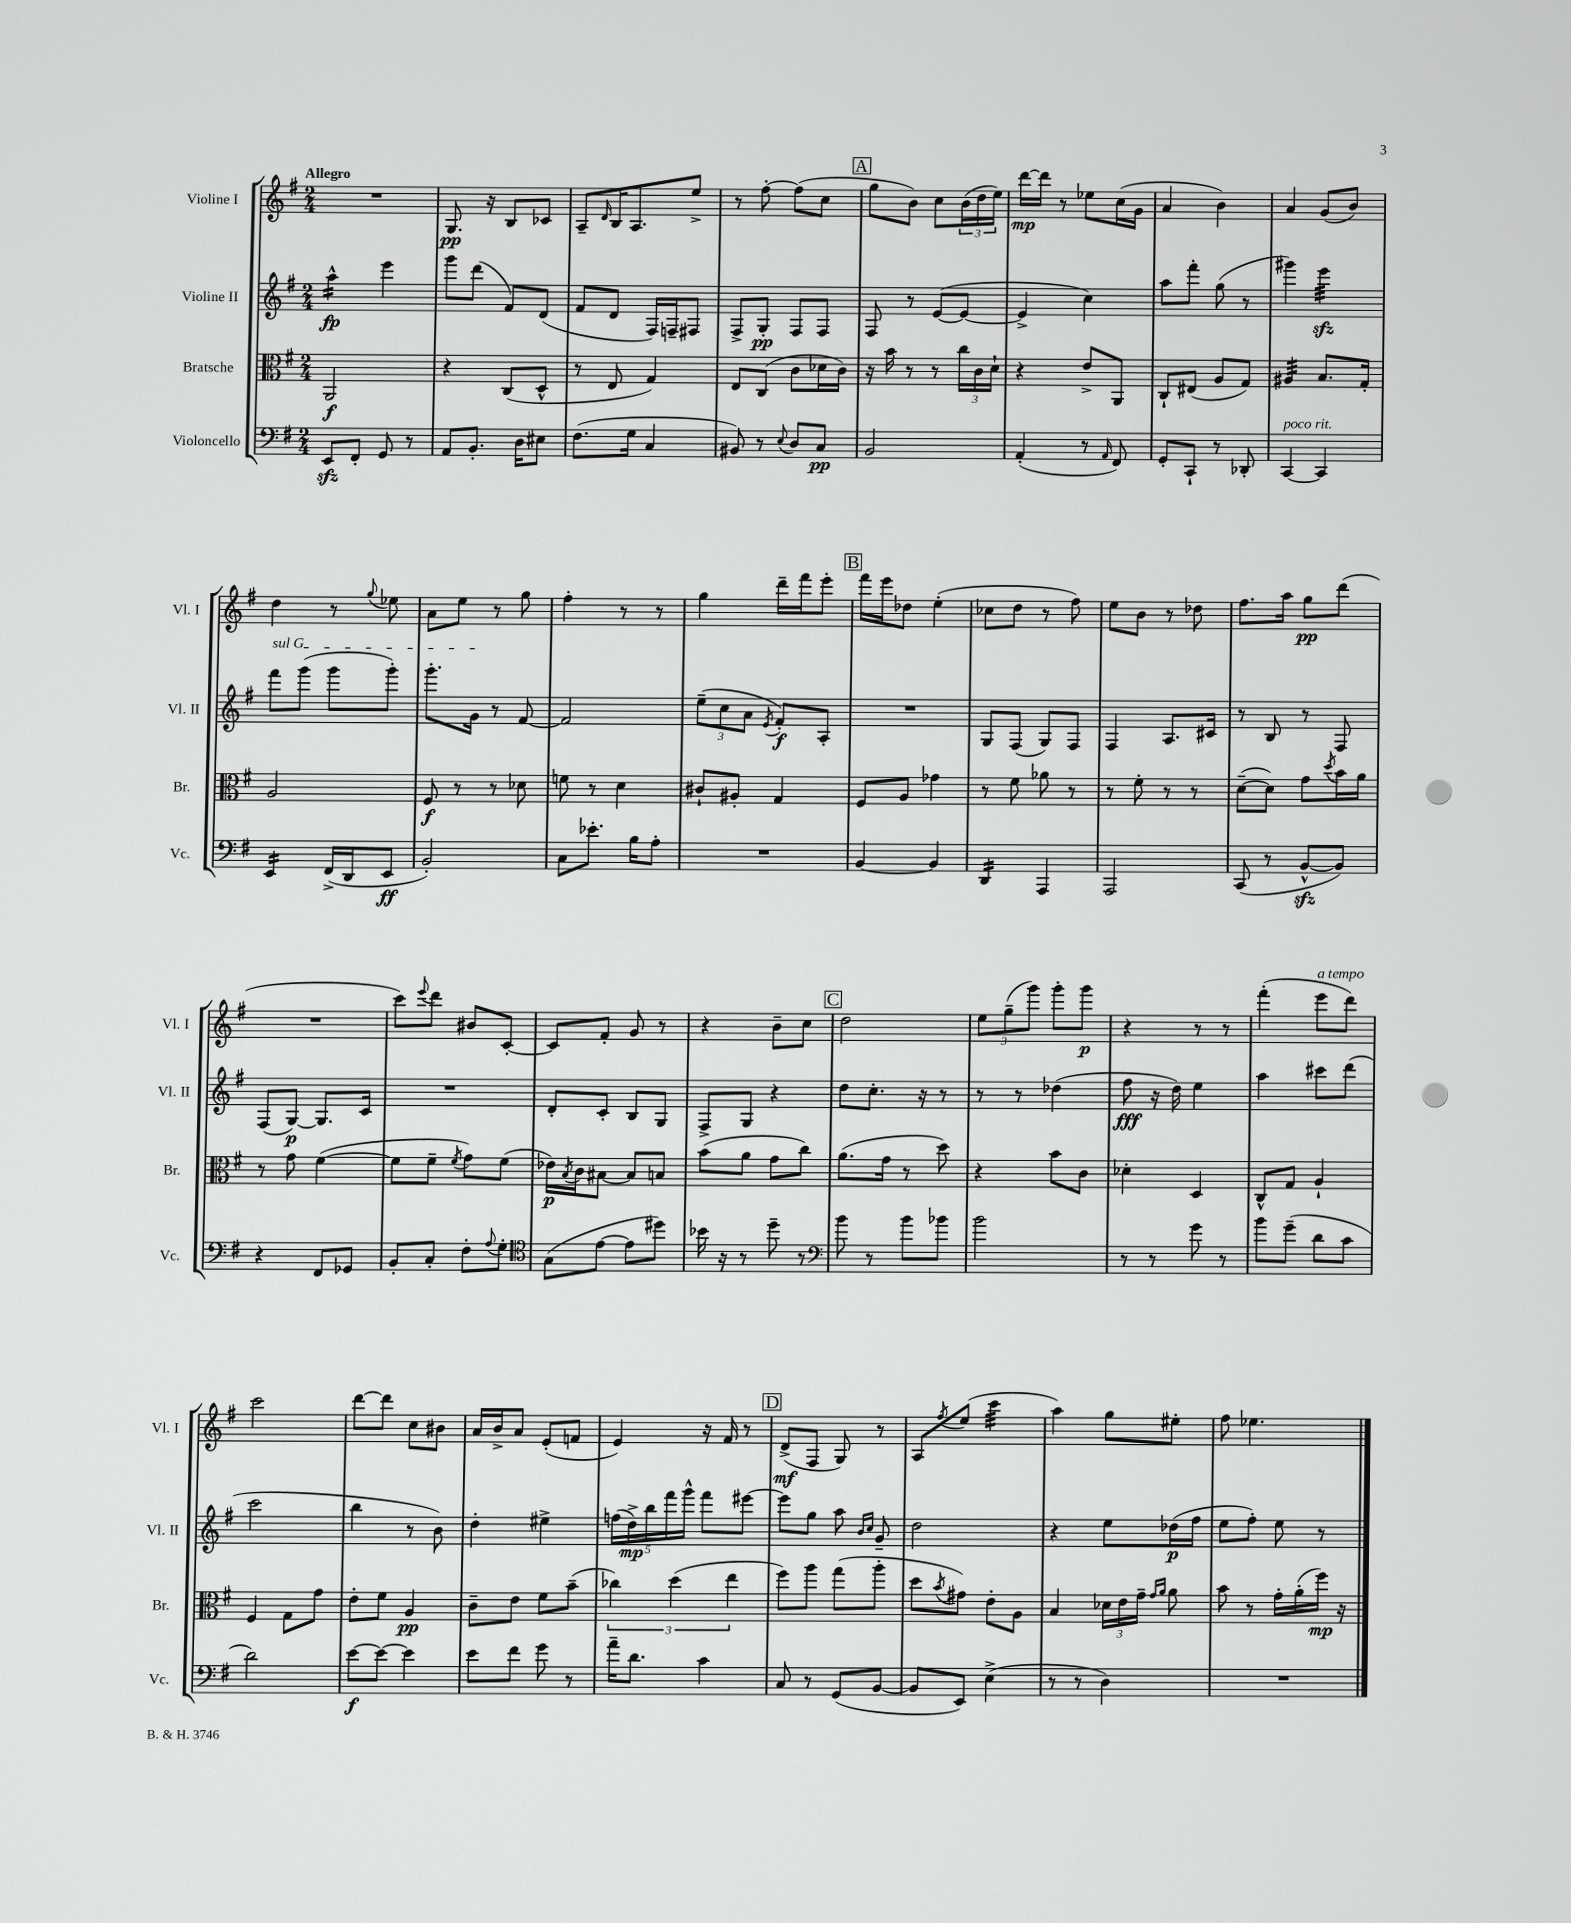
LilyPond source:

<<
\new StaffGroup <<
\new Staff = "s0" \with { instrumentName = "Violine I" shortInstrumentName = "Vl. I" } {
    \clef treble \key g \major \numericTimeSignature \time 2/4 \tempo "Allegro"
    R2 |
    g8.\pp r16 b8 ces'8 |
    a8-- \grace { d'16 } b16 a8. e''8-> |
    r8 fis''8~-. fis''8( c''8 |
    \mark \markup { \box "A" } g''8 b'8) c''8 \tuplet 3/2 { b'16( d''16 e''16) } |
    d'''16~\mp d'''16 r8 ees''8 c''16( g'16 |
    a'4 b'4) |
    a'4 g'8( b'8) |
    d''4 r8 \appoggiatura { g''8 } ees''8 |
    a'8 e''8 r8 g''8 |
    fis''4-. r8 r8 |
    g''4 d'''16-- fis'''16 e'''8-. |
    \mark \markup { \box "B" } fis'''16 e'''16 des''8 e''4-.( |
    ces''8 d''8 r8 fis''8) |
    e''8 b'8 r8 des''8 |
    fis''8. a''16 g''8\pp d'''8( |
    R2 |
    c'''8) \appoggiatura { e'''8 } d'''8 bis'8 c'8~-. |
    c'8 fis'8-. g'8 r8 |
    r4 b'8-- c''8 |
    \mark \markup { \box "C" } d''2 |
    \tuplet 3/2 { e''8 g''8--( g'''8) } g'''8-. g'''8\p |
    r4 r8 r8 |
    fis'''4-.( e'''8^\markup { \italic "a tempo" } d'''8) |
    c'''2 |
    d'''8~ d'''8 c''8 bis'8 |
    a'16 b'16-> a'8 e'8-.( f'8 |
    e'4) r16 fis'16 r8 |
    \mark \markup { \box "D" } d'8->\mf( fis8 g8) r8 |
    a8 \acciaccatura { fis''8 } e''8( c'''4:32 |
    a''4) g''8 eis''8-. |
    fis''8 ees''4. \bar "|." |
}
\new Staff = "s1" \with { instrumentName = "Violine II" shortInstrumentName = "Vl. II" } {
    \clef treble \key g \major \numericTimeSignature \time 2/4
    a''4:16-^\fp e'''4 |
    g'''8 d'''8( fis'8) d'8( |
    fis'8 d'8 fis16) f16-- fis8 |
    fis8-> g8-.\pp fis8 fis8 |
    \mark \markup { \box "A" } fis8 r8 e'8~( e'8~ |
    e'4-> c''4) |
    a''8 fis'''8-. g''8( r8 |
    gis'''4) e'''4:32\sfz |
    \once \override TextSpanner.bound-details.left.text = \markup { \italic "sul G" } fis'''8\startTextSpan g'''8( g'''8 g'''8-.) |
    g'''8.-. g'16\stopTextSpan r8 fis'8~ |
    fis'2 |
    \tuplet 3/2 { e''8--( c''8 a'8 } \acciaccatura { e'8 } fis'8-.\f) a8-. |
    \mark \markup { \box "B" } R2 |
    g8 fis8( g8) fis8 |
    fis4 a8. cis'16 |
    r8 b8 r8 fis8 |
    fis8( g8~\p) g8. c'16 |
    R2 |
    d'8-. c'8-. b8 g8 |
    fis8-> g8 r4 |
    \mark \markup { \box "C" } d''8 c''8.-. r16 r8 |
    r8 r8 des''4( |
    fis''8\fff r16 d''16) e''4 |
    a''4 cis'''8 d'''8( |
    c'''2 |
    b''4 r8 b'8) |
    d''4-. eis''4-> |
    \tuplet 5/4 { f''16( d''16->\mp) b''16 fis'''16 g'''16-^ } fis'''8 eis'''8~ |
    \mark \markup { \box "D" } eis'''8 g''8 a''8 \grace { b'16 c''16 } g'8-- |
    d''2 |
    r4 e''8 des''16\p( fis''16 |
    e''8 fis''8-.) e''8 r8 \bar "|." |
}
\new Staff = "s2" \with { instrumentName = "Bratsche" shortInstrumentName = "Br." } {
    \clef alto \key g \major \numericTimeSignature \time 2/4
    a,2\f |
    r4 c8( d8-^ |
    r8 e8 g4) |
    e8 c8( c'8 des'16 c'16) |
    \mark \markup { \box "A" } r16 b'16 r8 r8 \tuplet 3/2 { c''16 c'16 d'16-! } |
    r4 e'8-> a,8 |
    c8-! eis8( a8 g8) |
    ais4:32 b8. g16-. |
    a2 |
    fis8\f r8 r8 des'8 |
    f'8 r8 d'4 |
    cis'8-! ais8-. g4 |
    \mark \markup { \box "B" } fis8 a8 ges'4 |
    r8 fis'8 aes'8 r8 |
    r8 fis'8-. r8 r8 |
    d'8~--( d'8) g'8 \acciaccatura { d''8 } b'16 a'16 |
    r8 g'8 fis'4~( |
    fis'8 fis'8-- \acciaccatura { fis'8 } g'8) fis'8( |
    ees'16\p) \acciaccatura { b8 } c'16 bis8~ bis8 b8 |
    b'8( a'8 g'8 c''8) |
    \mark \markup { \box "C" } a'8.( g'16 r8 d''8) |
    r4 b'8 c'8 |
    des'4-. d4 |
    c8-^ g8 a4-! |
    fis4 g8 g'8 |
    e'8-. fis'8 a4\pp |
    c'8-- e'8 fis'8 b'8--( |
    \tuplet 3/2 { ces''4) d''4( e''4 } |
    \mark \markup { \box "D" } fis''8) a''8 g''8( a''8-. |
    d''8 \acciaccatura { b'8 } gis'8) e'8-. a8 |
    b4 \tuplet 3/2 { des'16 e'16 g'16-- } \grace { g'16 a'16 } a'8 |
    b'8 r8 g'16-. a'16-.( fis''16\mp) r16 \bar "|." |
}
\new Staff = "s3" \with { instrumentName = "Violoncello" shortInstrumentName = "Vc." } {
    \clef bass \key g \major \numericTimeSignature \time 2/4
    e,8\sfz fis,8-. g,8 r8 |
    a,8 b,8.-. d16 eis8 |
    fis8.( g16 c4 |
    bis,8) r8 \appoggiatura { e8 } d8 c8\pp |
    \mark \markup { \box "A" } b,2 |
    a,4-.( r8 \grace { a,16 } fis,8) |
    g,8-. c,8-! r8 des,8-. |
    c,4~^\markup { \italic "poco rit." } c,4 |
    e,4:16 fis,16->( d,16 e,8\ff |
    b,2-.) |
    c8 ees'8.-. b16 a8-. |
    R2 |
    \mark \markup { \box "B" } b,4~ b,4 |
    d,4:16 a,,4 |
    a,,2 |
    c,8( r8 b,8~-^\sfz b,8) |
    r4 fis,8 ges,8 |
    b,8-. c8-. fis8-. \appoggiatura { a8 } g8-. |
    \clef tenor g8( e'8~ e'8 dis''8) |
    bes'16 r16 r8 d''8-- r8 |
    \mark \markup { \box "C" } \clef bass b'8 r8 b'8 bes'8 |
    b'2 |
    r8 r8 g'8 r8 |
    b'8 g'8--( d'8 c'8 |
    d'2) |
    e'8~\f e'8~ e'4 |
    e'8 fis'8 g'8 r8 |
    a'16-- d'8. c'4 |
    \mark \markup { \box "D" } c8 r8 g,8( b,8~ |
    b,8 e,8) e4->( |
    r8 r8 d4) |
    R2 \bar "|." |
}
>>
>>
\layout { \context { \Score \remove "Bar_number_engraver" } }
